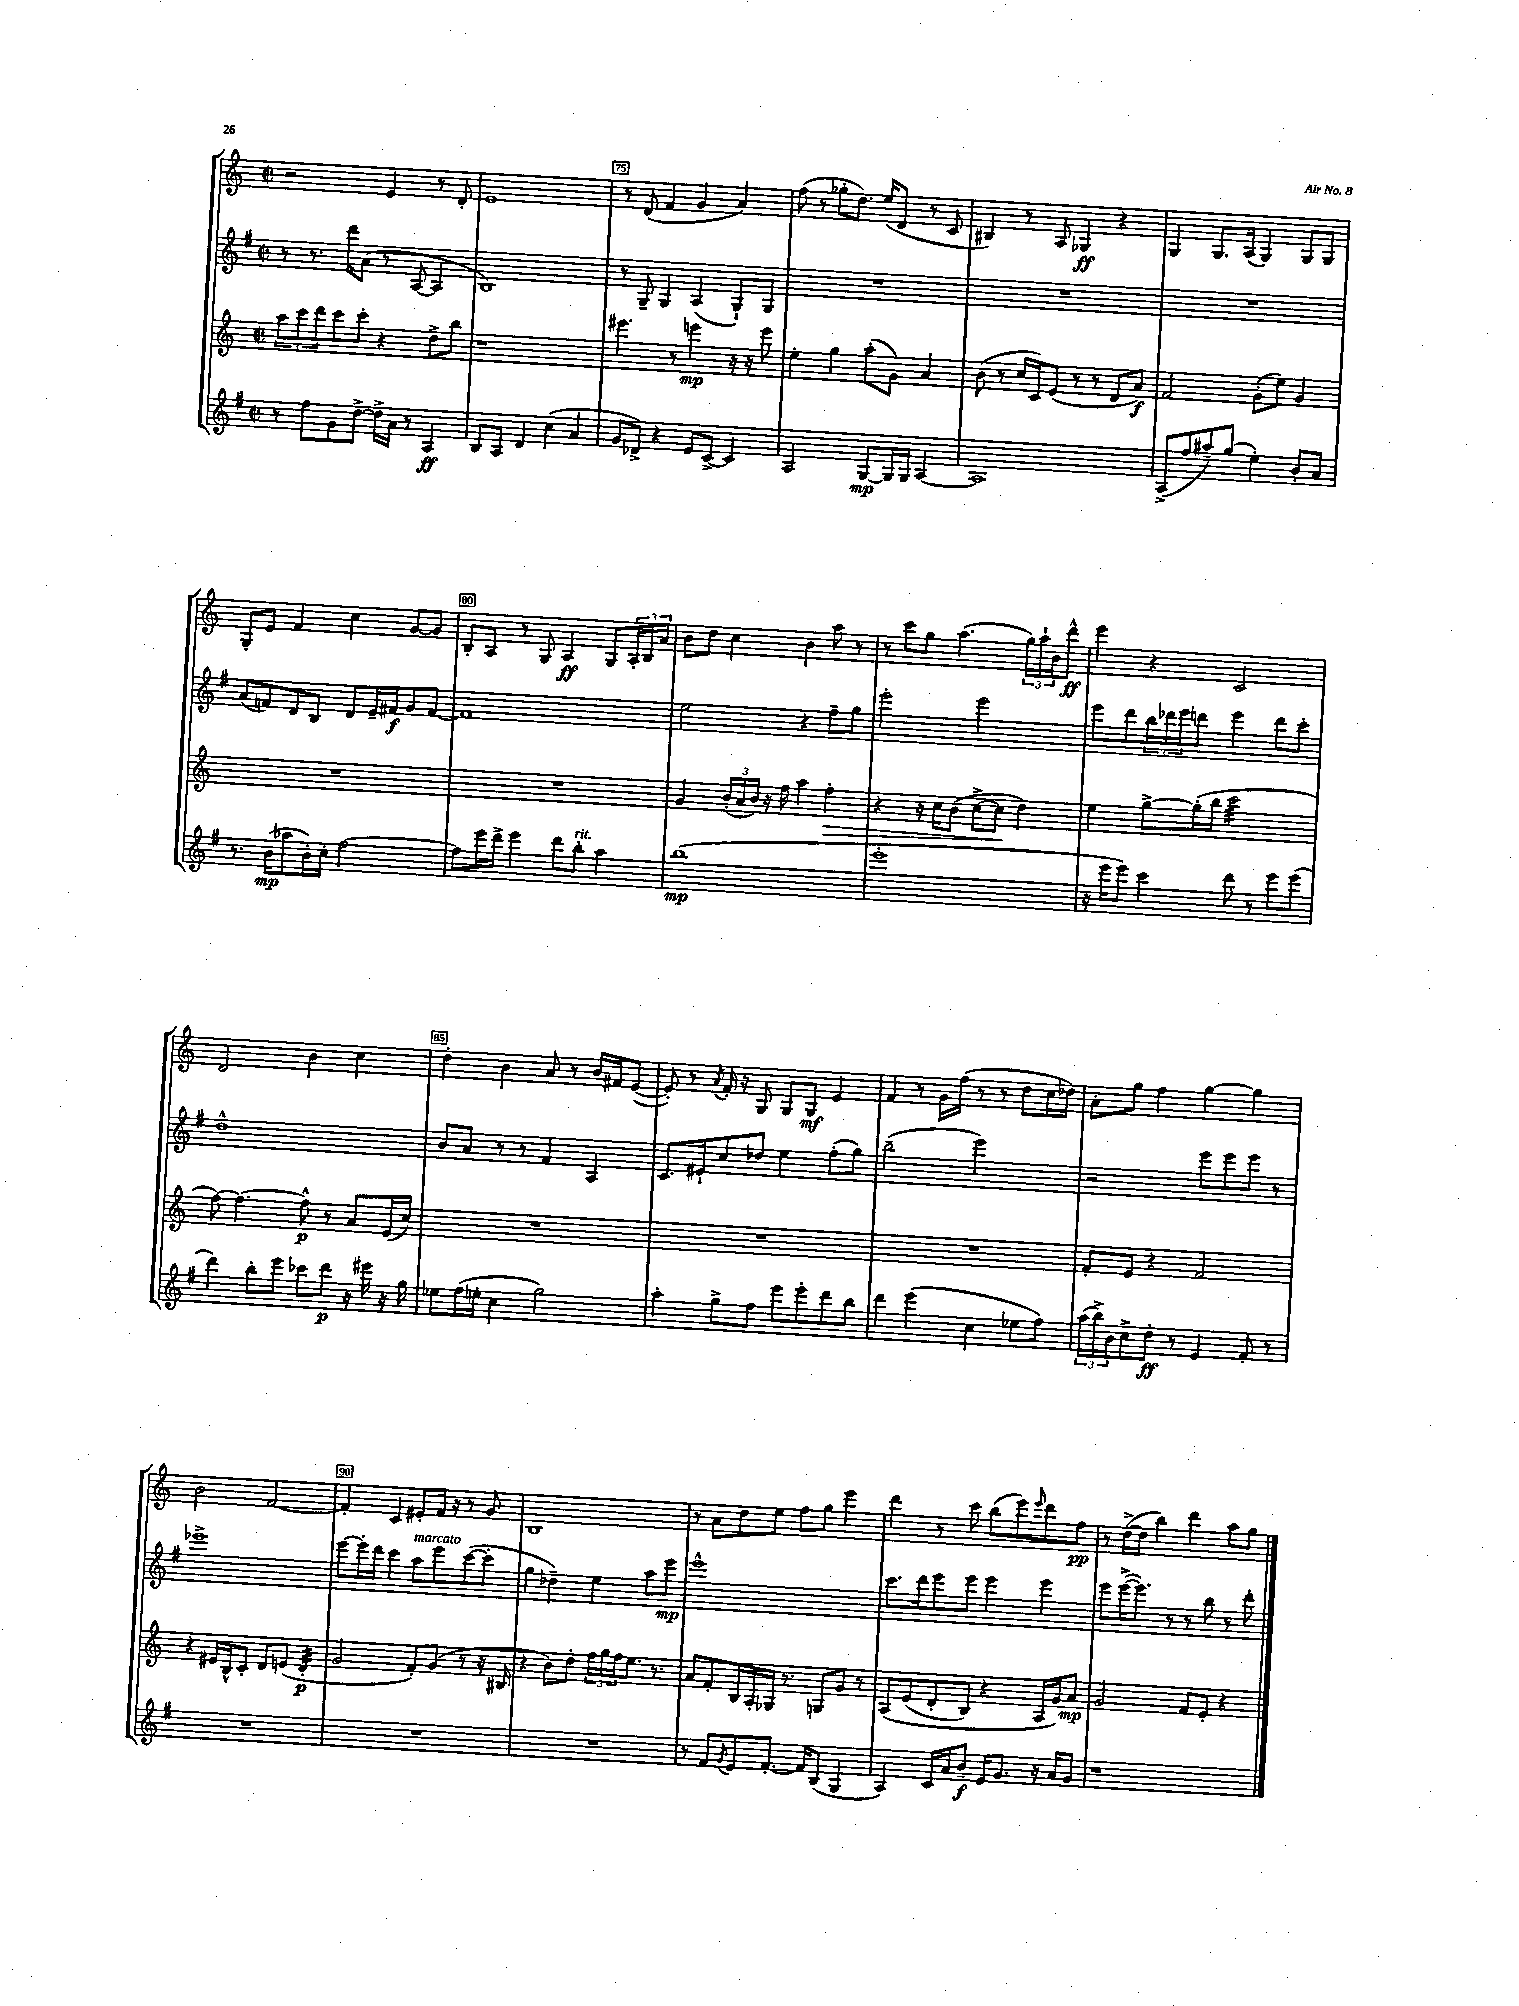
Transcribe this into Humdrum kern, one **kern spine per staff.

**kern	**kern	**kern	**kern
*staff4	*staff3	*staff2	*staff1
*clefG2	*clefG2	*clefG2	*clefG2
*k[f#]	*k[]	*k[f#]	*k[]
*M2/2	*M2/2	*M2/2	*M2/2
*met(c|)	*met(c|)	*met(c|)	*met(c|)
8r	12aa	8r	2r
.	12ccc	.	.
8ff#	.	8.r	.
.	12ddd	.	.
8g	8ccc	.	.
.	.	16ddd	.
[8dd^	8ccc'	(8a	.
16dd^]	4r	8r	4e
16a	.	.	.
8r	.	[8A	.
4A	8dd^	4A]	8r
.	8bb	.	8d'
=	=	=	=
8B	1r	1B)	1e
8A	.	.	.
4d	.	.	.
(4cc	.	.	.
4a	.	.	.
=	=	=	=
8g	4.eee#	8r	8r
8d-^)	.	8G~	(8d
4r	.	4G	4f
.	8r	.	.
8e	4eee	(4A	4g
[8c^	.	.	.
4c]	16r	8G`)	4a)
.	16r	.	.
.	8eee	8G	.
=	=	=	=
2A	4ee'	1r	(8ff
.	.	.	8r
.	4gg	.	8gg-'
.	.	.	8.dd)
[8G	(8aa'	.	.
.	.	.	(16ee
16G]	8g)	.	8d
16G	.	.	.
[4A	4a	.	8r
.	.	.	8c
=	=	=	=
1A]	(8b	1r	4B#)
.	8r	.	.
.	16cc	.	8r
.	16c)	.	.
.	(8e	.	8A
.	8r	.	4G-
.	8r	.	.
.	8d	.	4r
.	8a)	.	.
=	=	=	=
(8A^	2f	1r	4G
8ff#	.	.	.
8aa#~)	.	.	8.G
(8gg	.	.	.
.	.	.	(16A
4ee')	(8g'	.	4G)
.	8ee)	.	.
8b'	4g	.	8G
8a	.	.	8G
=	=	=	=
8.r	1r	(8a	8G'
.	.	8f)	8e
(16b	.	.	.
8aa-	.	8d	4f
16b')	.	8B	.
16cc'	.	.	.
[2ff#	.	8d	4cc
.	.	16e~	.
.	.	16f#	.
.	.	8g	[8g
.	.	[8f#	8g]
=	=	=	=
8ff#]	1r	1f#]	8B'
16eee	.	.	8A
16ddd^	.	.	.
4eee	.	.	8r
.	.	.	8G
8ddd	.	.	4A
8bb'	.	.	.
4aa	.	.	8G
.	.	.	24A'
.	.	.	24B
.	.	.	24a
=	=	=	=
(1bb	4g	2ee	8b
.	.	.	8dd
.	(24b'	.	4cc
.	24a	.	.
.	24b)	.	.
.	16r	.	.
.	16ff	.	.
.	4aa	4r	4b
.	4ff'	8ff#~	8aa
.	.	8gg	8r
=	=	=	=
1eee'	4r	2eee'	8r
.	.	.	8ccc
.	16r	.	8gg
.	16cc	.	.
.	(8b	.	(4.aa
.	[8cc^	2eee	.
.	8cc]	.	.
.	4dd)	.	24gg)
.	.	.	24aa`
.	.	.	24b
.	.	.	8ddd^^
=	=	=	=
16r	4ee	8eee	4eee
16eee	.	.	.
8eee)	.	8ddd	.
4ccc	[8gg^	24bb	4r
.	.	24ddd-	.
.	.	24eee	.
.	(16gg']	8ddd	.
.	16bb	.	.
8ddd	2ccc	4eee	2c
8r	.	.	.
8eee	.	8ddd	.
(8eee	.	8ccc'	.
=	=	=	=
4ddd)	[8ff)	1dd^^	2d
.	4.ff_	.	.
8bb'	.	.	.
8eee	.	.	.
8ccc-	8ff^^]	.	4b
8ddd	8r	.	.
16r	8a	.	4cc
16eee#	.	.	.
16r	(16e	.	.
16gg	16cc)	.	.
=	=	=	=
8ee-	1r	8b	4dd'
(16ff#	.	8a	.
16ee'	.	.	.
4cc	.	8r	4b
.	.	8r	.
2gg)	.	4f#	8a
.	.	.	8r
.	.	4A	16b
.	.	.	16f#
.	.	.	([8e
=	=	=	=
4aa'	1r	8.c	8e'])
.	.	.	8r
.	.	16e#`	.
.	.	.	8qa
8gg^	.	8cc	16f'
.	.	.	16r
8ff#	.	8dd-	8G
8eee	.	4ee	8G
8eee'	.	.	8G
8ddd	.	(8ff#'	4e
8bb	.	8gg)	.
=	=	=	=
4ddd	1r	(2bb~	4f
(4eee	.	.	8r
.	.	.	16g
.	.	.	(16ff
4cc	.	2eee)	8r
.	.	.	8r
8ee-	.	.	8dd
8ff#)	.	.	16cc
.	.	.	16dd-)
=	=	=	=
(24aa	8f'	2r	8a'
24bb^)	.	.	.
24b	.	.	.
8cc^	8e	.	8gg
8dd'	4r	.	4ff
8r	.	.	.
4e	2f	8eee	[4gg
.	.	8eee	.
8f#'	.	8eee	4gg]
8r	.	8r	.
=	=	=	=
1r	4r	1eee-^	2b
.	16e#	.	.
.	16B^^	.	.
.	8c'	.	.
.	8d	.	[2f
.	(8e	.	.
.	4d'	.	.
=	=	=	=
1r	2g	[8eee	4f']
.	.	16eee']	.
.	.	16ddd	.
.	.	4ccc	4c
.	8f')	8aa	8e#'
.	(8g	8eee	16f
.	.	.	16r
.	8r	([8ccc	8r
.	16r	8ccc']	8g
.	16B#	.	.
=	=	=	=
1r	4r	4gg	1B
.	8b)	4dd-~)	.
.	8dd'	.	.
.	24ff	4ee	.
.	24gg	.	.
.	24ff	.	.
.	8.ee	.	.
.	.	8aa	.
.	8.r	.	.
.	.	8eee	.
=	=	=	=
8r	8a	1eee^^	8r
8f#	8f'	.	8a
8qg	.	.	.
8e	16B	.	8dd
.	16A'	.	.
[8.f#'	16G-	.	8ee
.	8.r	.	.
.	.	.	8ff
16f#]	.	.	.
(8B	8G	.	8gg
4G	8g	.	4eee
.	8r	.	.
=	=	=	=
4A)	&(8A	8.ccc	4ddd
.	(8e	.	.
.	.	16ddd	.
16c	8d'	8eee	8r
16a	.	.	.
8b~	8B)	8eee	8ccc
16e	4r	4eee	(8bb
8.g	.	.	.
.	.	.	8eee)
.	.	.	16qqeee
16r	16A	4eee	8ddd
16a	16g&)	.	.
8g	8a	.	8ff
=	=	=	=
1r	2g	8eee	8r
.	.	([16eee^	([16dd^
.	.	8.eee])	16dd]
.	.	.	4bb)
.	.	8r	.
.	8f	8r	4ddd
.	8e'	8bb	.
.	4r	8r	8aa
.	.	8ddd'	8gg
==	==	==	==
*-	*-	*-	*-
